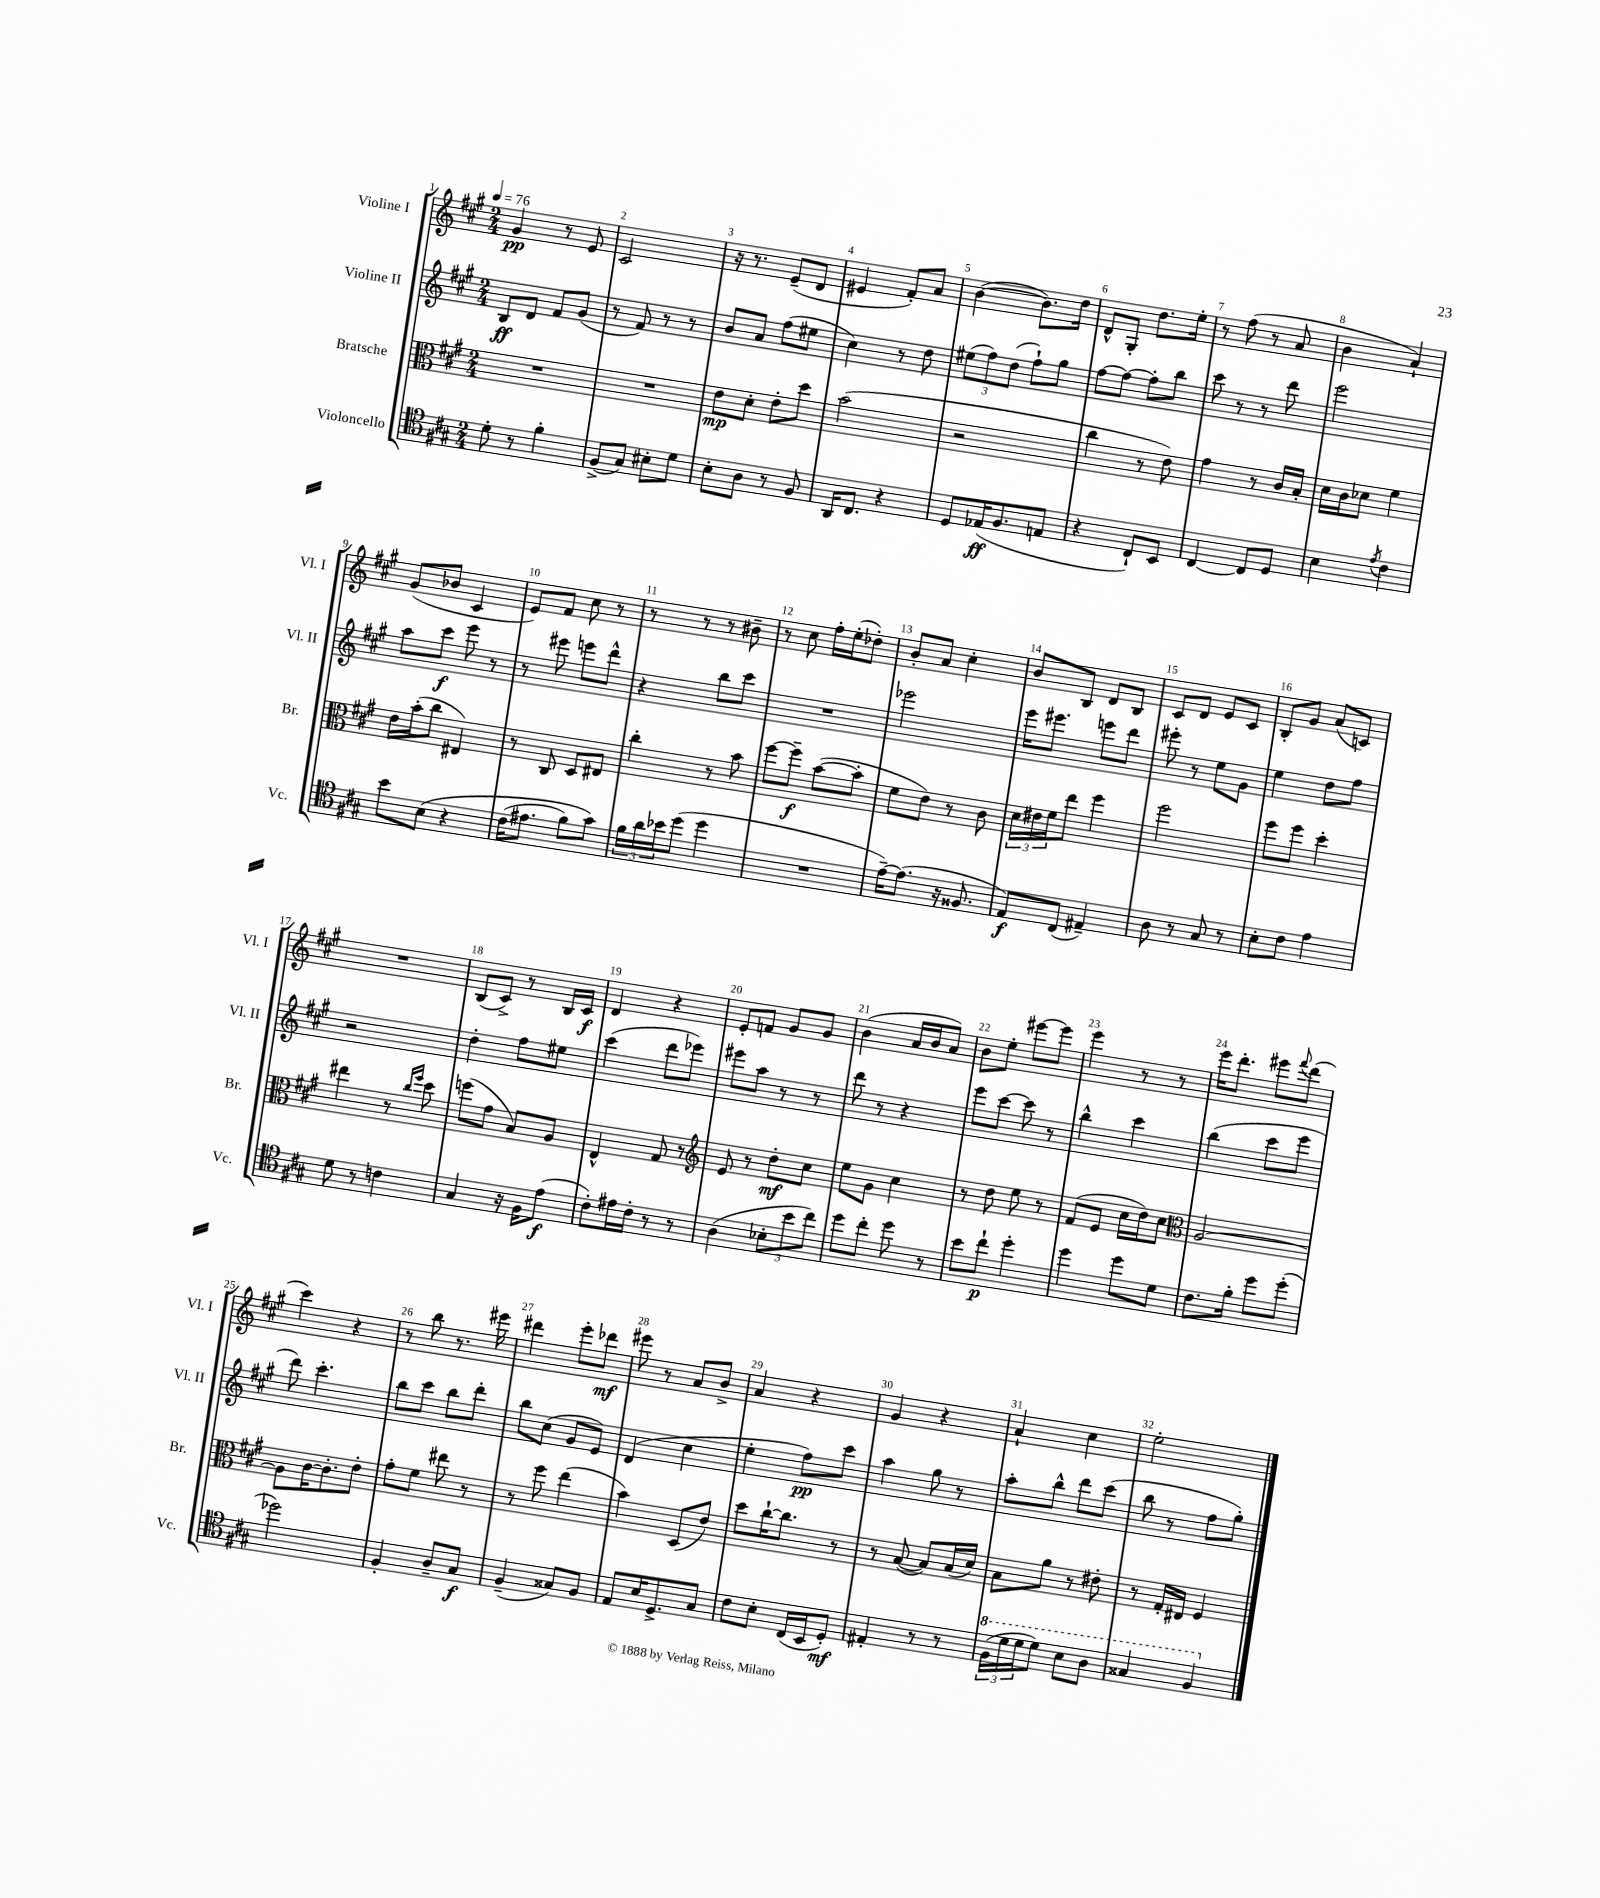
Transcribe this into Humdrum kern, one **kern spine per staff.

**kern	**dynam	**kern	**dynam	**kern	**dynam	**kern	**dynam
*part4	*part4	*part3	*part3	*part2	*part2	*part1	*part1
*staff4	*staff4	*staff3	*staff3	*staff2	*staff2	*staff1	*staff1
*I"Violoncello	*	*I"Bratsche	*	*I"Violine II	*	*I"Violine I	*
*I'Vc.	*	*I'Br.	*	*I'Vl. II	*	*I'Vl. I	*
*clefC4	*	*clefC3	*	*clefG2	*	*clefG2	*
*k[f#c#g#]	*	*k[f#c#g#]	*	*k[f#c#g#]	*	*k[f#c#g#]	*
*M2/4	*	*M2/4	*	*M2/4	*	*M2/4	*
*MM76	*	*MM76	*	*MM76	*	*MM76	*
=1	=1	=1	=1	=1	=1	=1	=1
8d'\	.	2r	.	8B/L	ff	4g#/	pp
8r	.	.	.	8d/J	.	.	.
4f#'\	.	.	.	8f#/L	.	8r	.
.	.	.	.	(8g#/J	.	8e/	.
=2	=2	=2	=2	=2	=2	=2	=2
(8F#^/L	.	2r	.	8r	.	2c#/	.
8G#/J)	.	.	.	8f#/)	.	.	.
8B#X'\L	.	.	.	8r	.	.	.
8d\J	.	.	.	8r	.	.	.
=3	=3	=3	=3	=3	=3	=3	=3
8B'\L	.	8e\L	mp	8b/L	.	16r	.
.	.	.	.	.	.	8.r	.
8A\J	.	8d'\J	.	8a/J	.	.	.
8r	.	8e'\L	.	(8ff#\L	.	(8e~/L	.
8F#/	.	8dd\J	.	8ee#X\J	.	8d/J	.
=4	=4	=4	=4	=4	=4	=4	=4
16AA/KL	.	(2b\	.	4cc#\)	.	4e#X/	.
8.C#/J	.	.	.	.	.	.	.
4r	.	.	.	8r	.	8f#'/L)	.
.	.	.	.	8dd\	.	8a/J	.
=5	=5	=5	=5	=5	=5	=5	=5
8D/L	.	2r	.	(12ee#X\L	.	([4b\	.
.	.	.	.	12ff#\)	.	.	.
(16E-X/K	ff	.	.	.	.	.	.
.	.	.	.	(12dd\J	.	.	.
8.F#/	.	.	.	.	.	.	.
.	.	.	.	8ff#`\L)	.	8.b\L])	.
8En/J	.	.	.	8gg#\J	.	.	.
.	.	.	.	.	.	16dd\Jk	.
=6	=6	=6	=6	=6	=6	=6	=6
4r	.	4cc#\	.	[8ff#\L	.	8d^^/L	.
.	.	.	.	8ff#\J_	.	8G#'/J	.
8C#`/L)	.	8r	.	8ff#'\L]	.	8.dd\L	.
8BB/J	.	8e\)	.	8bb\J	.	.	.
.	.	.	.	.	.	16ee'\Jk	.
=7	=7	=7	=7	=7	=7	=7	=7
[4C#/	.	4g#\	.	8ccc#\	.	8r	.
.	.	.	.	8r	.	(8ff#\	.
8C#/L]	.	8r	.	8r	.	8r	.
8D/J	.	16c#/LL	.	8ddd\	.	8a/	.
.	.	16B'/JJ	.	.	.	.	.
=8	=8	=8	=8	=8	=8	=8	=8
4B\	.	16d\LL	.	2eee\	.	4b\	.
.	.	16c#\J	.	.	.	.	.
.	.	8d-X\J	.	.	.	.	.
8qe/	.	.	.	.	.	.	.
4c#\	.	4f#\	.	.	.	4a`/)	.
!!LO:LB:g=z
=9	=9	=9	=9	=9	=9	=9	=9
8b\L	.	16e\LL	.	8aa\L	.	(8g#/L	.
.	.	(16b'\J	.	.	.	.	.
(8B\J	.	8cc#\J	.	8ccc#\J	f	8b-X/J	.
4r	.	4E#X/)	.	8eee\	.	4c#/	.
.	.	.	.	8r	.	.	.
=10	=10	=10	=10	=10	=10	=10	=10
(16c#\KL	.	8r	.	8r	.	8e/L)	.
8.e#X\J	.	.	.	.	.	.	.
.	.	8C#/	.	8eee#X\	.	8f#/J	.
8f#\L)	.	8D/L	.	8eeen\L	.	8cc#\	.
8g#\J)	.	8E#X/J	.	8ddd^^\J	.	8r	.
=11	=11	=11	=11	=11	=11	=11	=11
24f#\LL	.	4cc#'\	.	4r	.	8r	.
24a\	.	.	.	.	.	.	.
24b-X\J	.	.	.	.	.	.	.
(8dd\J	.	.	.	.	.	8r	.
4dd\	.	8r	.	8bb\L	.	8r	.
.	.	8b\	.	8ccc#\J	.	8b#X~\	.
=12	=12	=12	=12	=12	=12	=12	=12
2r	.	[8ff#\L	.	2r	.	8r	.
.	.	8ff#~\J]	f	.	.	8cc#\	.
.	.	([8b\L	.	.	.	16ff#'\LL	.
.	.	.	.	.	.	(16ee'\J	.
.	.	8b'\J]	.	.	.	8dd-X'\J)	.
=13	=13	=13	=13	=13	=13	=13	=13
[16e~\KL)	.	8f#\L	.	2eee-X\	.	8b'/L	.
(8.e\J]	.	.	.	.	.	.	.
.	.	8e\J)	.	.	.	8a/J	.
16r	.	8r	.	.	.	4cc#'\	.
8.F##X/	.	.	.	.	.	.	.
.	.	8c#\	.	.	.	.	.
=14	=14	=14	=14	=14	=14	=14	=14
8E/L)	f	24d\LL	.	16eee\KL	.	8b/L	.
.	.	24e#X\	.	.	.	.	.
.	.	.	.	8.eee#X\J	.	.	.
.	.	24f#\J	.	.	.	.	.
(8C#/J	.	8ee\J	.	.	.	8B/J	.
4E#X~/)	.	4ff#\	.	8eeen\L	.	8d/L	.
.	.	.	.	8ddd\J	.	8B/J	.
=15	=15	=15	=15	=15	=15	=15	=15
8A\	.	2ff#\	.	8eee#X'\	.	8c#/L	.
8r	.	.	.	8r	.	8d/J	.
8G#/	.	.	.	8ee\L	.	8e/L	.
8r	.	.	.	8g#\J	.	8c#/J	.
=16	=16	=16	=16	=16	=16	=16	=16
8B'\L	.	8ff#\L	.	4ee\	.	8B'/L	.
8c#\J	.	8ff#\J	.	.	.	8g#/J	.
4e\	.	4dd'\	.	8dd\L	.	(8a/L	.
.	.	.	.	8ff#\J	.	8cn/J)	.
!!LO:LB:g=z
=17	=17	=17	=17	=17	=17	=17	=17
8d\	.	4ee#X\	.	2r	.	2r	.
8r	.	.	.	.	.	.	.
4cn\	.	8r	.	.	.	.	.
.	.	16qqcc#/LL	.	.	.	.	.
.	.	16qqff#/JJ	.	.	.	.	.
.	.	8dd\	.	.	.	.	.
=18	=18	=18	=18	=18	=18	=18	=18
4G#/	.	(8ffn\L	.	4dd'\	.	(8B/L	.
.	.	8g#\J	.	.	.	8c#^/J)	.
16r	.	8B/L)	.	8ff#\L	.	8r	.
16F#\KL	.	.	.	.	.	.	.
(8e\J	f	8A/J	.	8ee#X\J	.	16B/LL	.
.	.	.	.	.	.	16c#/JJ	f
=19	=19	=19	=19	=19	=19	=19	=19
8c#'\L)	.	4E^^/	.	(4ccc#\	.	4d/	.
16e#X\L	.	.	.	.	.	.	.
16c#'\JJ	.	.	.	.	.	.	.
8r	.	8G#/	.	8ddd\L	.	4r	.
8r	.	8r	.	8eee-X\J)	.	.	.
=20	=20	=20	=20	=20	=20	=20	=20
*	*	*clefG2	*	*	*	*	*
(4A\	.	8e/	.	8eee#X\L	.	8e'/L	.
.	.	8r	.	8aa\J	.	8fn/J	.
12B-X'\L	.	8dd'\L	mf	8r	.	8g#/L	.
12b\	.	.	.	.	.	.	.
.	.	8cc#\J	.	8r	.	8g#/J	.
12cc#\J)	.	.	.	.	.	.	.
=21	=21	=21	=21	=21	=21	=21	=21
8dd\L	.	8ee\L	.	8ddd\	.	(4b\	.
8cc#'\J	.	8g#\J	.	8r	.	.	.
8dd\	.	4cc#\	.	4r	.	16a/LL	.
.	.	.	.	.	.	16b/J	.
8r	.	.	.	.	.	8a/J)	.
=22	=22	=22	=22	=22	=22	=22	=22
8b\L	.	8r	.	8eee\L	.	8b\L	.
8cc#`\J	p	8dd\	.	[8ccc#\J	.	8ee'\J	.
4dd'\	.	8ee\	.	8ccc#\]	.	[8eee#X\L	.
.	.	8r	.	8r	.	8eee#\J]	.
=23	=23	=23	=23	=23	=23	=23	=23
4dd\	.	(8f#/L	.	4bb^^\	.	4eee\	.
.	.	8e/J	.	.	.	.	.
8dd\L	.	16cc#\LL	.	4ccc#\	.	8r	.
.	.	16dd\J)	.	.	.	.	.
8d\J	.	8cc#\J	.	.	.	8r	.
=24	=24	=24	=24	=24	=24	=24	=24
*	*	*clefC3	*	*	*	*	*
8.c#\L	.	[2A/	.	(4bb\	.	16eee\KL	.
.	.	.	.	.	.	8.ddd'\J	.
16f#'\Jk	.	.	.	.	.	.	.
8dd\L	.	.	.	8ccc#\L	.	8eee#X\L	.
.	.	.	.	.	.	8qqfff#/	.
(8dd'\J	.	.	.	8eee\J	.	(8ddd\J	.
!!LO:LB:g=z
=25	=25	=25	=25	=25	=25	=25	=25
2dd-X\)	.	8A\L]	.	8ddd\)	.	4ccc#\)	.
.	.	[16c#\K	.	4.ccc#'\	.	.	.
.	.	8.c#'\]	.	.	.	.	.
.	.	.	.	.	.	4r	.
.	.	8e'\J	.	.	.	.	.
=26	=26	=26	=26	=26	=26	=26	=26
4F#'/	.	8g#'\L	.	8bb\L	.	8r	.
.	.	8f#\J	.	8ccc#\J	.	8bb\	.
8A~/L	.	8ee#X\	.	8bb\L	.	8.r	.
8G#/J	f	8r	.	8ddd'\J	.	.	.
.	.	.	.	.	.	16eee#X\	.
=27	=27	=27	=27	=27	=27	=27	=27
(4F#~/	.	8r	.	8bb\L	.	4ddd#X\	.
.	.	8ff#\	.	(8cc#\J	.	.	.
8G##X/L)	.	(4ee\	.	8g#/L	.	8eee'\L	.
8F#/J	.	.	.	8e/J)	.	8ddd-X\J	mf
=28	=28	=28	=28	=28	=28	=28	=28
8E/L	.	4b\)	.	(4d/	.	8eee#X\	.
16B/K	.	.	.	.	.	8r	.
8.D^/	.	.	.	.	.	.	.
.	.	(8D/L	.	4cc#\	.	8a/L	.
8G#/J	.	8e/J)	.	.	.	8b^/J	.
=29	=29	=29	=29	=29	=29	=29	=29
8c#\L	.	8dd\L	.	4ee'\	.	4a/	.
8B'\J	.	[16cc#`\K	.	.	.	.	.
.	.	8.cc#\J]	.	.	.	.	.
(16C#/LL	.	.	.	8ff#\L)	pp	4r	.
16BB/J	.	.	.	.	.	.	.
8D'/J)	mf	8r	.	8ccc#\J	.	.	.
=30	=30	=30	=30	=30	=30	=30	=30
4E#X'/	.	8r	.	4aa\	.	4g#/	.
.	.	([8B/	.	.	.	.	.
8r	.	8B/L])	.	8gg#\	.	4r	.
8r	.	(16B/L	.	8r	.	.	.
.	.	16d/JJ)	.	.	.	.	.
=31	=31	=31	=31	=31	=31	=31	=31
*8va	*	*	*	*	*	*	*
(24f#\LL	.	8B\L	.	8aa'\L	.	4a`/	.
24dd\	.	.	.	.	.	.	.
24dd\J	.	.	.	.	.	.	.
8dd\J)	.	8a\J	.	8bb^^\J	.	.	.
8b\L	.	8r	.	8ddd\L	.	4cc#\	.
8a\J	.	8e#X'\	.	(8ccc#\J	.	.	.
=32	=32	=32	=32	=32	=32	=32	=32
4g##X/	.	8r	.	8bb\	.	2ee'\	.
.	.	16G#'/LL	.	8r	.	.	.
.	.	16E#X/JJ	.	.	.	.	.
4f#/	.	4F#/	.	8ff#\L	.	.	.
.	.	.	.	8gg#'\J)	.	.	.
*X8va	*	*	*	*	*	*	*
==	==	==	==	==	==	==	==
*-	*-	*-	*-	*-	*-	*-	*-
